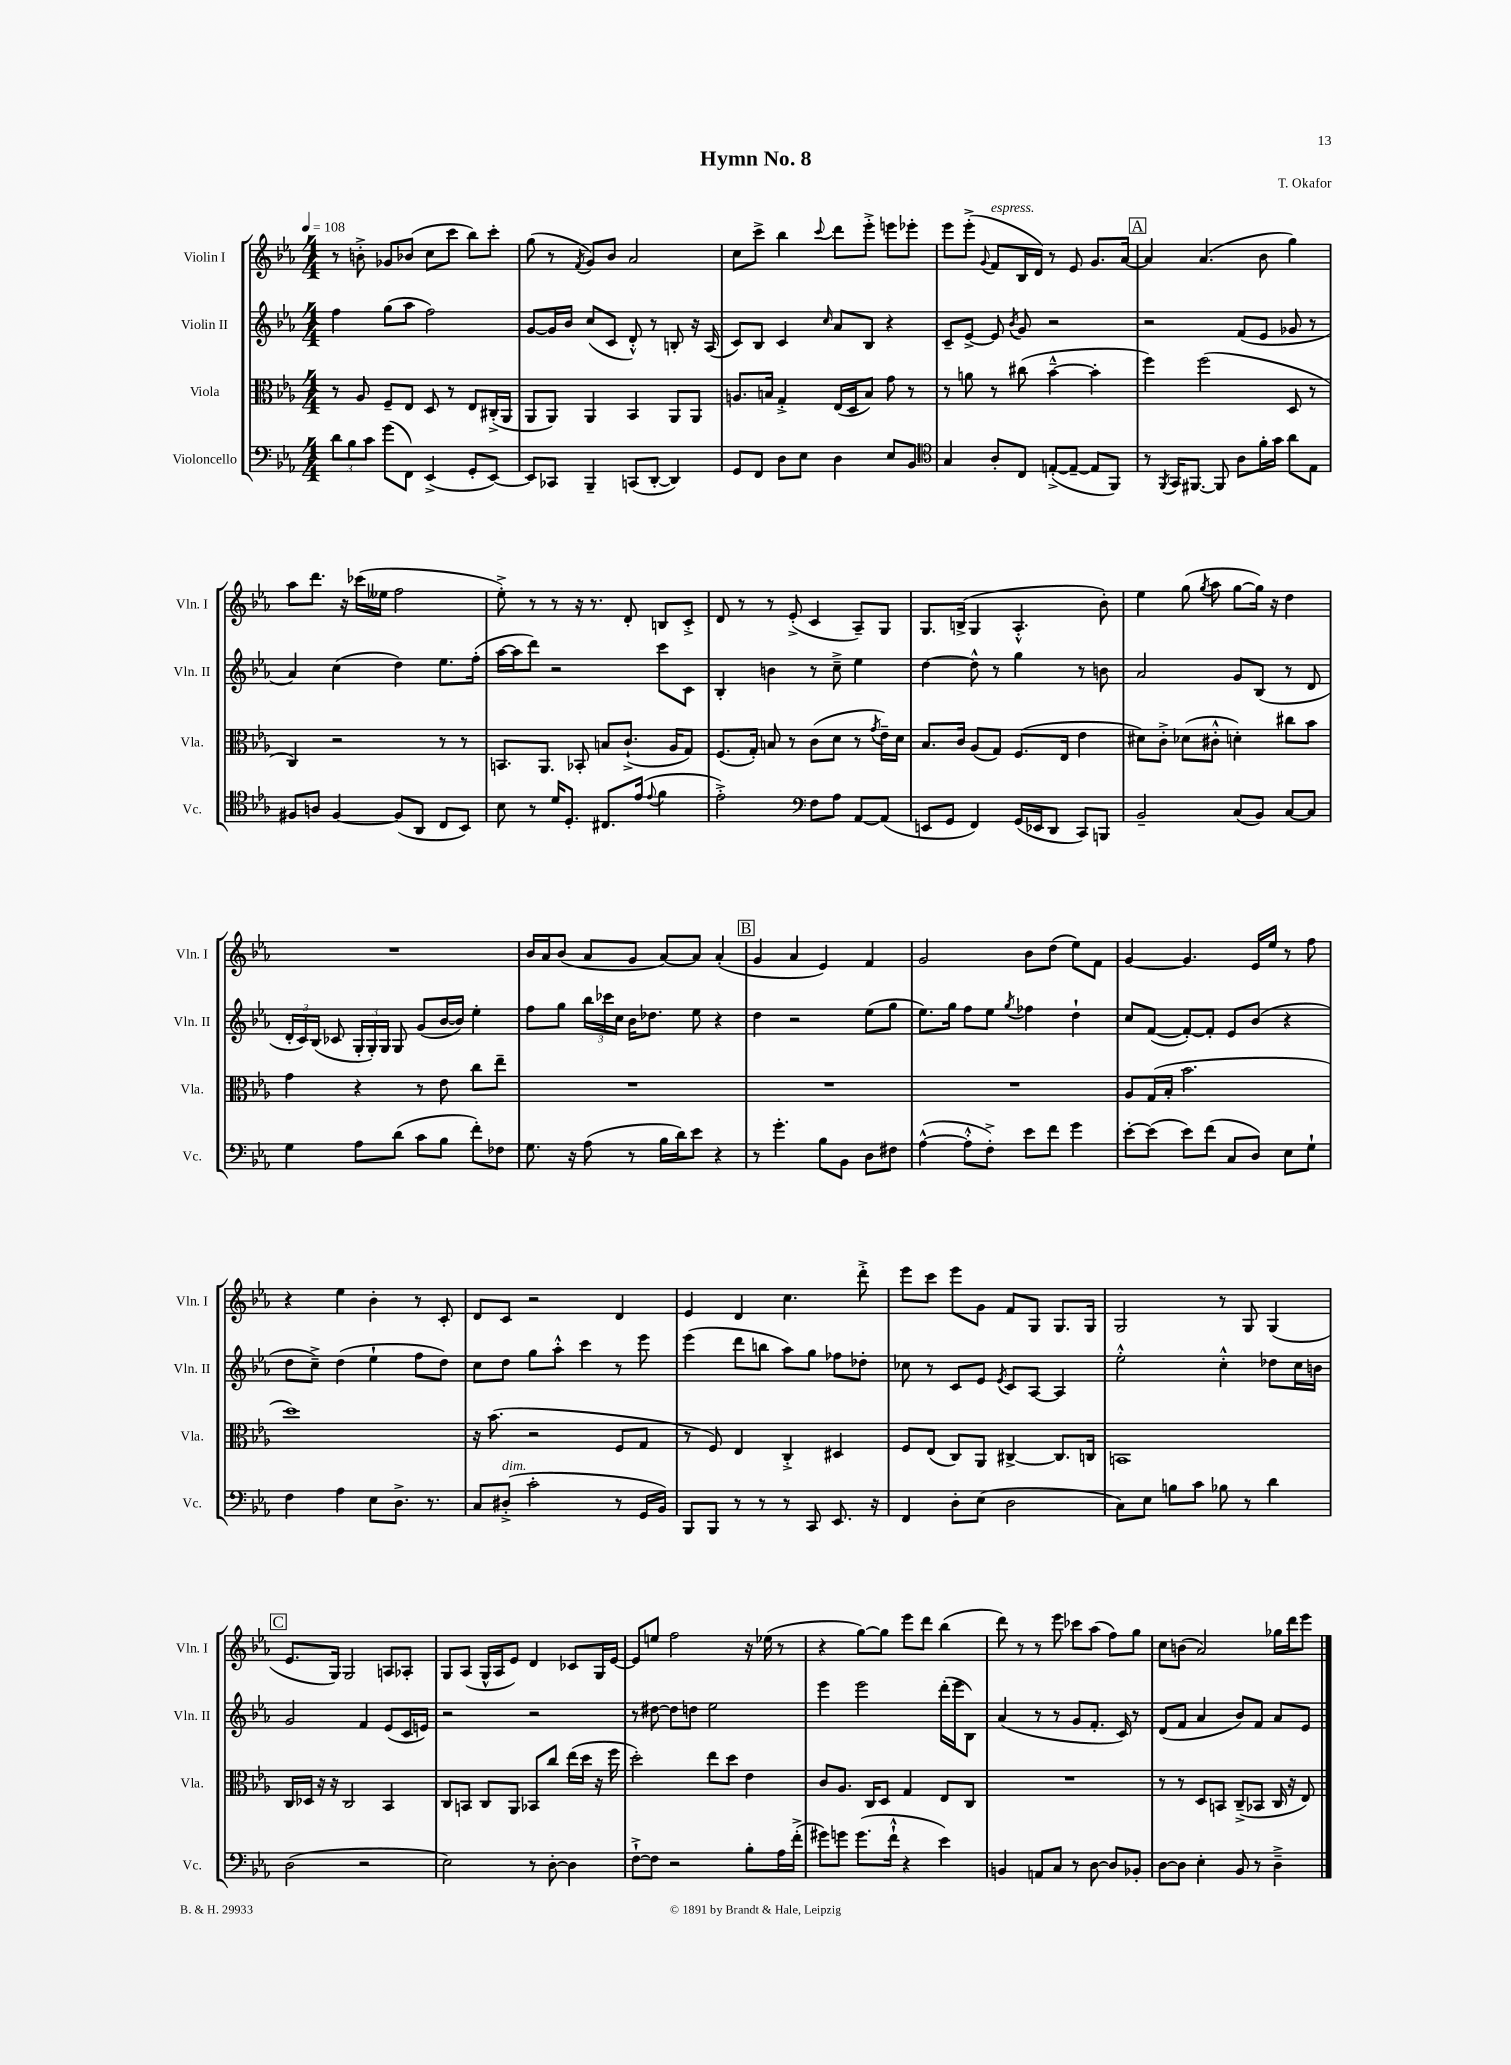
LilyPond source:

\header { title = "Hymn No. 8" composer = "T. Okafor" }
<<
\new StaffGroup <<
\new Staff = "s0" \with { instrumentName = "Violin I" shortInstrumentName = "Vln. I" } {
    \clef treble \key ees \major \numericTimeSignature \time 4/4 \tempo 4 = 108
    \autoBeamOff r8 b'8-.-> ges'8[ bes'8]( c''8[ c'''8] bes''8[) c'''8]-. |
    g''8( r8 \acciaccatura { f'8 } g'8[) bes'8] aes'2 |
    c''8[ c'''8]-> bes''4 \appoggiatura { c'''8 } d'''8[ ees'''8]-.-> e'''8[ ees'''8]-. |
    ees'''8[ ees'''8]-.->( \appoggiatura { g'8 } f'8[^\markup { \italic "espress." } bes16 d'16]) r8 ees'8 g'8.[ aes'16]~ |
    \mark \markup { \box "A" } aes'4 aes'4.( bes'8 g''4) |
    aes''8[ d'''8.] r16 ces'''16[( eeses''16] f''2 |
    ees''8-.->) r8 r8 r16 r8. d'8-. b8[ c'8]-.-> |
    d'8 r8 r8 ees'8-.->( c'4 aes8[--) g8] |
    g8.[ b16]->( g4 aes4.-.-^ bes'8-.) |
    ees''4 g''8( \acciaccatura { g''8 } aes''8 g''8[~ g''16]) r16 d''4 |
    R1 |
    bes'16[ aes'16 bes'8]( aes'8[ g'8] aes'8[~) aes'8] aes'4-.( |
    \mark \markup { \box "B" } g'4 aes'4 ees'4) f'4 |
    g'2 bes'8[ d''8]( ees''8[) f'8] |
    g'4~ g'4. ees'16[ ees''16] r8 f''8 |
    r4 ees''4 bes'4-. r8 c'8-. |
    d'8[ c'8] r2 d'4 |
    ees'4 d'4 c''4. d'''8-.-> |
    ees'''8[ c'''8] ees'''8[ g'8] f'8[ g8] g8.[ g16] |
    g2 r8 g8 g4( |
    \mark \markup { \box "C" } ees'8.[ g16]) g2 a8[ aes8]-. |
    g8[ aes8]( g16[-^ aes16 ees'8]) d'4 ces'8[ g16 ees'16]~ |
    ees'8[ e''8] f''2 r16 ees''16( r8 |
    r4 g''8[~) g''8] ees'''8[ d'''8] bes''4( |
    d'''8) r8 r8 ees'''8 ces'''8[ aes''8]( f''8[) g''8] |
    c''8[ b'8]( aes'2) ges''16[ d'''16 ees'''8] \bar "|." |
}
\new Staff = "s1" \with { instrumentName = "Violin II" shortInstrumentName = "Vln. II" } {
    \clef treble \key ees \major \numericTimeSignature \time 4/4
    \autoBeamOff f''4 g''8[( aes''8] f''2) |
    g'8[~ g'16 bes'16] c''8[( c'8] d'8-.-^) r8 b8-. r16 aes16( |
    c'8[) bes8] c'4 \grace { c''16 } aes'8[ bes8] r4 |
    c'8[-- ees'8]~-> ees'8 \acciaccatura { bes'8 } g'8 r2 |
    \mark \markup { \box "A" } r2 f'8[( ees'8] ges'8 r8 |
    aes'4) c''4( d''4) ees''8.[ f''16]-.( |
    aes''16[~ aes''16 d'''8]) r2 c'''8[ c'8] |
    bes4-. b'4 r8 c''8---> ees''4 |
    d''4~ d''8-^ r8 g''4 r8 b'8 |
    aes'2 g'8[ bes8]( r8 d'8 |
    \tuplet 3/2 { d'16[-. c'16) bes16]( } ces'8 \tuplet 3/2 { g16[-. g16-.) g16] } g8 g'8[( bes'16~ bes'16]) ees''4-. |
    f''8[ g''8] \tuplet 3/2 { bes''16[ ces'''16 c''16] } bes'16[ des''8.] ees''8 r4 |
    \mark \markup { \box "B" } d''4 r2 ees''8[( g''8] |
    ees''8.[) g''16] f''8[ ees''8] \acciaccatura { g''8 } fes''4 d''4-! |
    c''8[ f'8]~( f'8[~-.) f'8]-. ees'8[ bes'8]( r4 |
    d''8[ c''8]--->) d''4( ees''4-! f''8[ d''8]) |
    c''8[ d''8] g''8[ aes''8]-.-^ c'''4 r8 ees'''8 |
    ees'''4( d'''8[ b''8] aes''8[) g''8] fes''8[ des''8]-. |
    ces''8 r8 c'8[ ees'8] \acciaccatura { ees'8 } c'8[ aes8]~ aes4 |
    ees''2-.-^ c''4-.-^ des''8[ c''16 b'16] |
    \mark \markup { \box "C" } g'2 f'4 ees'8[( c'16 e'16]) |
    r2 r2 |
    r8 dis''8~ dis''8[ d''8] ees''2 |
    ees'''4 ees'''2 d'''16[-.( ees'''16 bes8]) |
    aes'4( r8 r8 g'8[ f'8.]-. c'16) r8 |
    d'8[( f'8] aes'4 bes'8[) f'8] aes'8[ ees'8] \bar "|." |
}
\new Staff = "s2" \with { instrumentName = "Viola" shortInstrumentName = "Vla." } {
    \clef alto \key ees \major \numericTimeSignature \time 4/4
    \autoBeamOff r8 aes8 f8[-- ees8] d8 r8 ees8[ cis16-.->( aes,16] |
    aes,8[ aes,8]) aes,4 bes,4 aes,8[ aes,8] |
    a8.[ b16] g4-.-> ees16[( d16 b8]) g'8 r8 |
    r8 a'8 r8 cis''8( bes'4~---^ bes'4-. |
    \mark \markup { \box "A" } f''4) f''2( d8 r8 |
    c4) r2 r8 r8 |
    b,8.[ aes,8.] bes,8-. b8[ c'8.]-!->( aes16[ g8]) |
    f8.[( g16]-.) b8 r8 c'8[( d'8] r8 \acciaccatura { g'8 } ees'16[--) d'16] |
    bes8.[ c'16] aes8[( g8]) f8.[( ees16] ees'4 |
    dis'8[) c'8]-.-> des'8[( cis'8]-.-^ d'4-.) cis''8[ bes'8] |
    g'4 r4 r8 ees'8 c''8[ ees''8]-- |
    R1 |
    \mark \markup { \box "B" } R1 |
    R1 |
    aes8[ g16( bes16]-. bes'2. |
    d''1) |
    r16 bes'8.( r2 f8[ g8] |
    r8 f8) ees4 c4-.-> dis4 |
    f8[ ees8]( c8[) aes,8] cis4~-> cis8.[ c16] |
    b,1 |
    \mark \markup { \box "C" } c16[ des16] r16 r16 c2 bes,4 |
    c8[ b,8] c8[ aes,8] bes,8[ c''8] ees''16[( d''16] r16 f''16 |
    d''2-.) ees''8[ d''8] ees'4 |
    c'8[ aes8.] c16[ d8] g4 ees8[ c8] |
    R1 |
    r8 r8 d8[ b,8] c8[--->( bes,8] c16 r16 ees8) \bar "|." |
}
\new Staff = "s3" \with { instrumentName = "Violoncello" shortInstrumentName = "Vc." } {
    \clef bass \key ees \major \numericTimeSignature \time 4/4
    \autoBeamOff \tuplet 3/2 { d'8[ bes8 c'8] } g'8[( f,8]) ees,4->( g,8[-. ees,8]~) |
    ees,8[ ces,8] bes,,4-- c,8[( d,8]~-. d,4) |
    g,8[ f,8] d8[ ees8] d4 ees8[ bes,8] |
    \clef tenor g4 aes8[-. c8] e8[~-.->( e8]~-- e8[ f,8]) |
    \mark \markup { \box "A" } r8 \acciaccatura { f,8 } g,16[ fis,8.]~ fis,8 aes8[ f'16-. g'16] aes'8[ ees8] |
    fis8[ a8] fis4~ fis8[( aes,8] c8[ bes,8]) |
    bes8 r8 d'16[ d8.]-. cis8.[ ees'16]( \appoggiatura { ees'8 } f'4 |
    ees'2-.->) \clef bass f8[ aes8] aes,8[~ aes,8]( |
    e,8[ g,8] f,4) g,16[( ees,16 d,8] c,8[) b,,8] |
    bes,2-- c8[( bes,8]) c8[~ c8] |
    g4 aes8[ d'8]( c'8[ bes8] f'8[-.) fes8] |
    g8. r16 aes8( r8 bes16[ d'16) ees'8] r4 |
    \mark \markup { \box "B" } r8 g'4.-. bes8[ bes,8] d8[ fis8] |
    aes4~-^( aes8[-.-^ f8]-.->) ees'8[ f'8] g'4 |
    ees'8[~-. ees'8]( ees'8[) f'8]( c8[ d8]) ees8[ g8]-! |
    f4 aes4 ees8[ d8.]-> r8. |
    c8[ dis8]-.->^\markup { \italic "dim." }( c'2-. r8 g,16[ bes,16]) |
    bes,,8[ bes,,8] r8 r8 r8 c,8 ees,8. r16 |
    f,4 d8[-. ees8]( d2 |
    c8[) ees8] b8[ c'8] bes8 r8 d'4 |
    \mark \markup { \box "C" } d2( r2 |
    ees2) r8 d8~-. d4 |
    f8[~-!-> f8] r2 bes8[-. aes16 f'16]-.->( |
    gis'8[) g'8] g'8.[( f'16]-!-^ r4 ees'4) |
    b,4 a,8[ c8] r8 d8~ d8[ bes,8]-. |
    d8[~ d8] ees4-. bes,8 r8 d4---> \bar "|." |
}
>>
>>
\layout { \context { \Score \remove "Bar_number_engraver" } }
